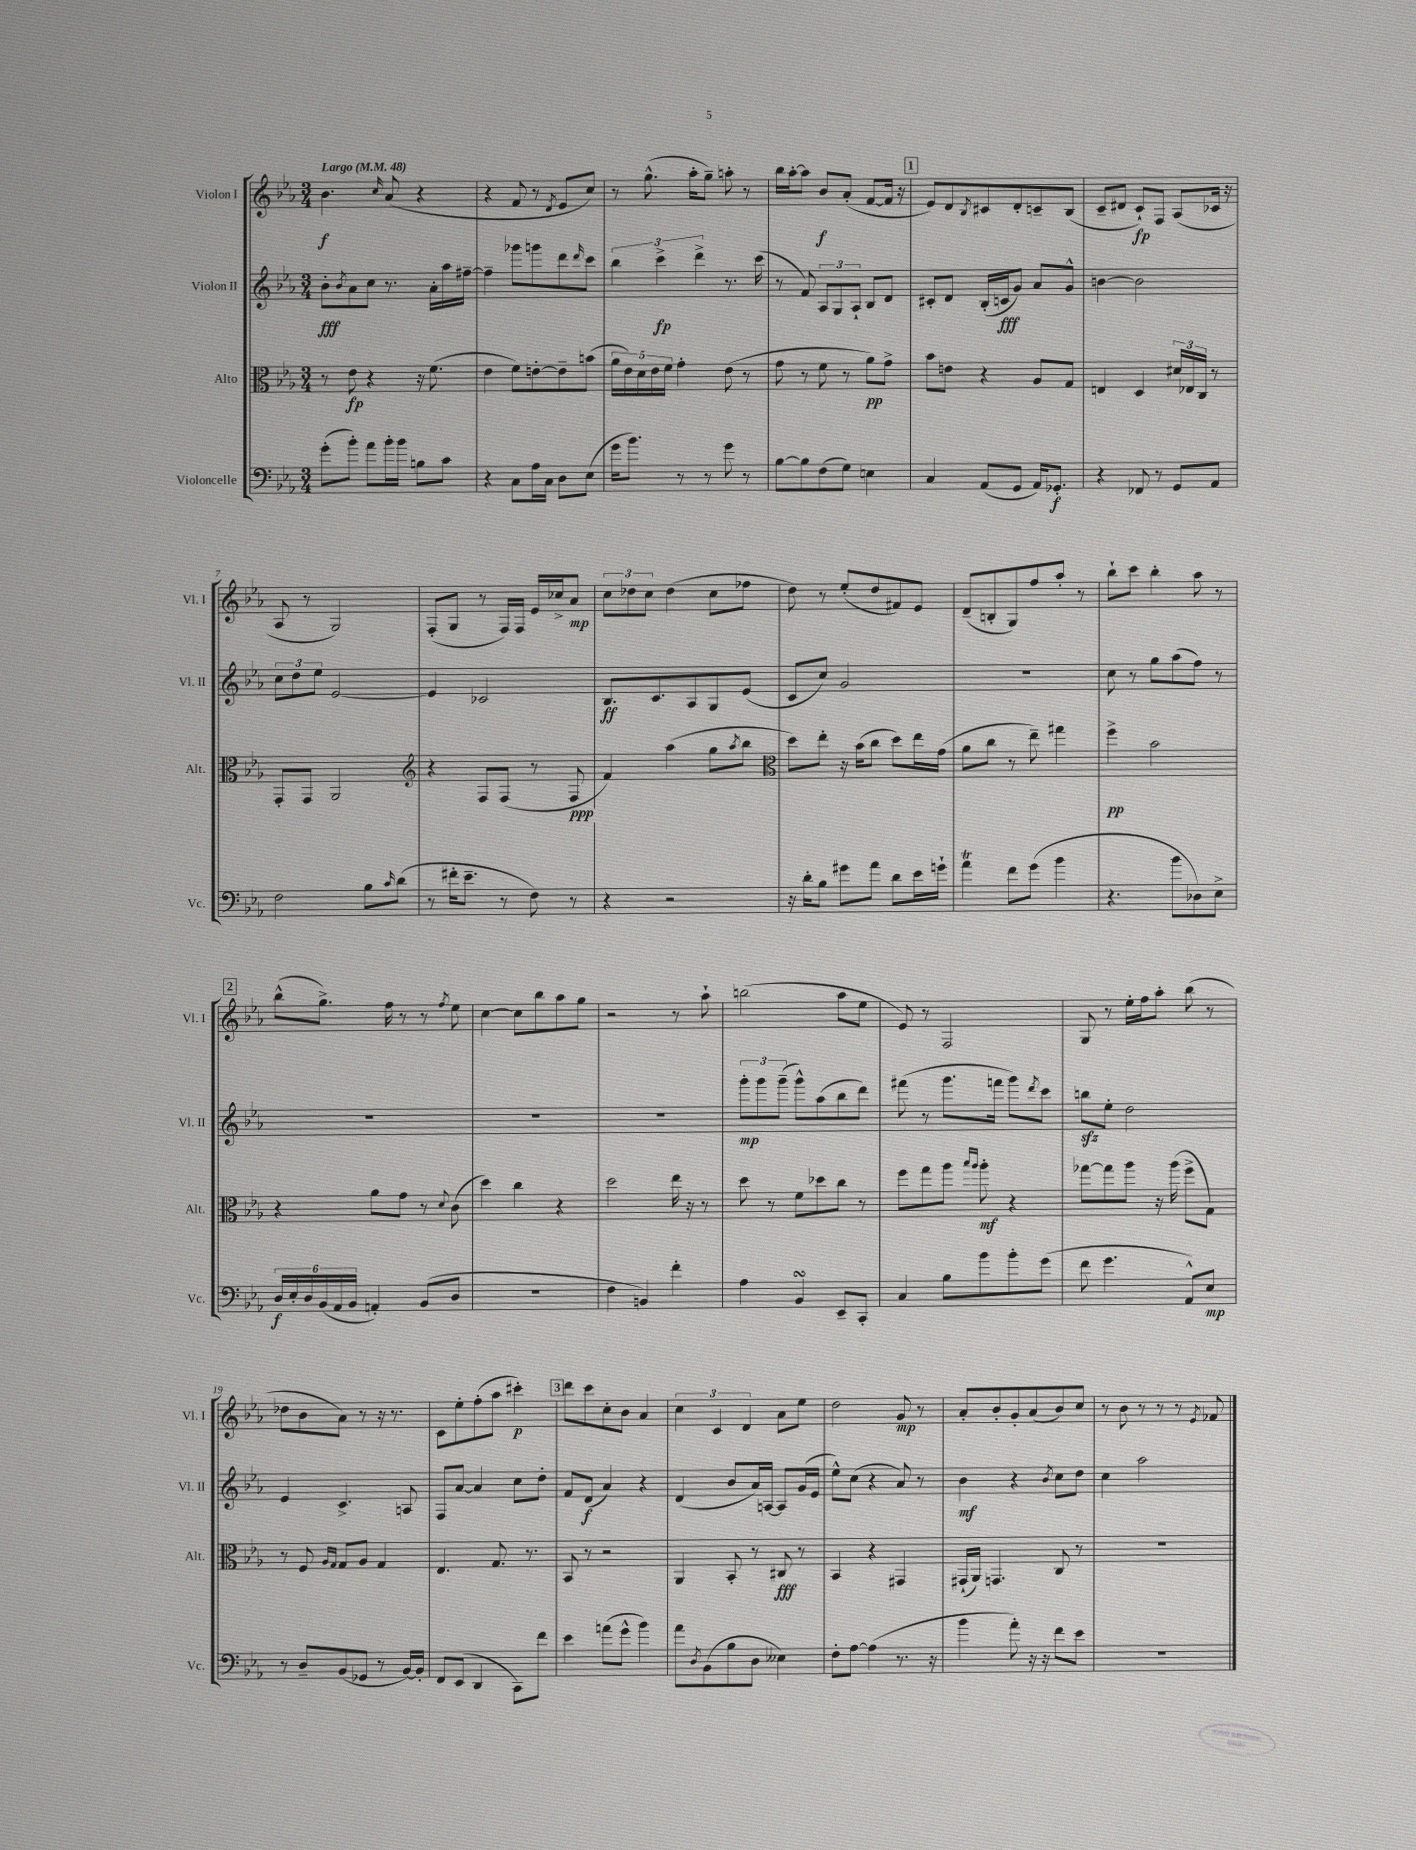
<<
\new StaffGroup <<
\new Staff = "s0" \with { instrumentName = "Violon I" shortInstrumentName = "Vl. I" } {
    \clef treble \key ees \major \numericTimeSignature \time 3/4 \tempo "Largo" 4 = 48
    bes'4.\f \grace { c''16 } aes'8( r4 |
    r4 f'8 r8 \acciaccatura { d'8 } ees'8 c''8) |
    r8 g''8.-^( aes''16-. g''8--) a''8-. r8 |
    bes''16 aes''16~-. aes''8 bes'8\f aes'8-.( f'8~ f'16 r16 |
    \mark \markup { \box "1" } ees'8) d'8 \acciaccatura { bes8 } cis'8 d'8-. c'8-- bes8( |
    c'8-- dis'8 c'8-!\fp) f8 aes8( ces'16 r16 |
    aes8 r8 g2) |
    f8-.( g8 r8 f16) f16 ees'16 ces''16-> aes'8\mp |
    \tuplet 3/2 { c''8 des''8 c''8 } des''4( c''8 fes''8 |
    d''8) r8 ees''8-.( d''8 fis'8) ees'8 |
    d'8--( b8-. g8) f''8 aes''8-. r8 |
    bes''8-! c'''8 bes''4-. aes''8 r8 |
    \mark \markup { \box "2" } bes''8-^( g''8.->) f''16 r8 r8 \acciaccatura { f''8 } ees''8 |
    c''4~ c''8 bes''8 aes''8 g''8 |
    r2 r8 aes''8-! |
    b''2( aes''8 ees''8 |
    ees'8) r8 f2 |
    g8 r8 ees''16-. f''16 aes''8-. bes''8( r8 |
    des''8 bes'8 aes'8) r8 r16 r8. |
    c'8 ees''8-. f''8-.( aes''8 cis'''4-.\p) |
    \mark \markup { \box "3" } d'''8 c'''8 c''8-. bes'8 aes'4 |
    \tuplet 3/2 { c''4 c'4 d'4 } aes'8 ees''8 |
    d''2 g'8\mp r8 |
    aes'8-. bes'8-. g'8-. aes'8( bes'8) c''8 |
    r8 bes'8 r8 r8 r8 \acciaccatura { ees'8 } fes'8 \bar "|." |
}
\new Staff = "s1" \with { instrumentName = "Violon II" shortInstrumentName = "Vl. II" } {
    \clef treble \key ees \major \numericTimeSignature \time 3/4
    bes'8-.\fff \acciaccatura { bes'8 } aes'8 c''8 r8. aes'16-. aes''16 fis''16~-- |
    fis''4-- ges'''8 g'''8 d'''8 \grace { d'''16 } c'''8 |
    \tuplet 3/2 { bes''4 c'''4->\fp d'''4-> } r8. c'''16( |
    r8 f'8) \tuplet 3/2 { aes8 g8 aes8-! } bes8 d'8 |
    \mark \markup { \box "1" } cis'8-. d'8 bes16-.( c'16\fff g'8) aes'8 g'8-^ |
    b'4~ b'2 |
    \tuplet 3/2 { c''8 d''8 ees''8 } ees'2~ |
    ees'4 ces'2 |
    bes8.\ff c'8. aes8 g8 ees'8( |
    c'8 c''8) g'2 |
    R2. |
    c''8 r8 g''8 aes''8( f''8) r8 |
    \mark \markup { \box "2" } R2. |
    R2. |
    R2. |
    \tuplet 3/2 { g'''8-.\mp g'''8 g'''8--( } g'''8-^) aes''8( bes''8 d'''8) |
    fis'''8( r8 g'''8. f'''16 g'''8) \acciaccatura { d'''8 } c'''8 |
    b''8\sfz ees''8-. d''2 |
    ees'4 c'4.-> a8 |
    f8 aes'8~ aes'4 c''8 d''8-. |
    \mark \markup { \box "3" } f'8 d'8\f( aes'4) r4 |
    d'4( bes'8 aes'16) a16~ a8 g'16( ees'16 |
    ees''8-^) c''8( r4 aes'8) r8 |
    bes'4\mf r4 \acciaccatura { bes'8 } c''8 d''8 |
    c''4 aes''2 \bar "|." |
}
\new Staff = "s2" \with { instrumentName = "Alto" shortInstrumentName = "Alt." } {
    \clef alto \key ees \major \numericTimeSignature \time 3/4
    r8 ees'8\fp r4 r16 f'8.( |
    ees'4 f'8) e'8~-. e'8-- b'8( |
    \tuplet 5/4 { aes'16 ees'16) d'16 ees'16 f'16 } g'4-. ees'8( r8 |
    g'8 r8 f'8 r8 aes'8\pp) g'8-> |
    \mark \markup { \box "1" } bes'8 e'8 r4 aes8 g8 |
    e4 d4 \tuplet 3/2 { dis'16 ees16 c16 } r8 |
    g,8-. g,8 aes,2 |
    \clef treble r4 f8 f8( r8 f8\ppp |
    f'4) aes''4( g''8 \acciaccatura { aes''8 } bes''8 |
    \clef alto d''8) ees''8-. r16 bes'16( c''8 d''8) ees''16 g'16( |
    aes'8 c''8 r8 ees''8--) gis''4 |
    f''4->\pp bes'2 |
    \mark \markup { \box "2" } r4 aes'8 g'8 r8 \appoggiatura { d'8 } c'8( |
    d''4) c''4 r4 |
    d''2 ees''16 r16 r8 |
    d''8 r8 f'8 des''8 c''8 r8 |
    f''8 g''8 aes''8 \grace { bes''16 aes''16 } aes''8-.\mf r4 |
    ges''8~ ges''8 aes''8 r16 aes''16( f''8-> g8) |
    r8 f8 \grace { aes16 g16 } g8 aes8 g4 |
    ees4. g8. r8. |
    \mark \markup { \box "3" } bes,8 r8 r2 |
    aes,4 bes,8-. r8 cis8\fff r8 |
    bes,4 r4 gis,4 |
    gis,16-!( aes,16) g,4. c8 r8 |
    R2. \bar "|." |
}
\new Staff = "s3" \with { instrumentName = "Violoncelle" shortInstrumentName = "Vc." } {
    \clef bass \key ees \major \numericTimeSignature \time 3/4
    g'8-.( bes'8-.) aes'8 bes'16-. bes'16 b8 c'8 |
    r4 c8 aes16 c16 d8 ees8( |
    g'16 bes'8.) r8 r8 g'8 r8 |
    bes8~ bes8 f8( g8) e4 |
    \mark \markup { \box "1" } c4 aes,8( g,8 aes,16) ges,8.-.\f |
    r4 fes,8 r8 g,8 aes,8 |
    f2 bes8 \grace { c'16 } d'8( |
    r8 fis'16-. ees'8.-- r8 f8) r8 |
    r4 r2 |
    r16 d'16-. bes8 gis'8 aes'8 d'8 ees'16 g'16-! |
    aes'4\trill f'8 g'8( bes'4 |
    r4. bes'8 des8) ees8-> |
    \mark \markup { \box "2" } \tuplet 6/4 { d16\f ees16-. d16 bes,16( aes,16 bes,16 } a,4-.) bes,8( d8 |
    R2. |
    f4 b,4) f'4-. |
    aes4 bes,4\turn ees,8-- c,8-. |
    c4 bes8 bes'8 bes'8-. g'8( |
    f'8 g'4. aes,8-^) ees8\mp |
    r8 d8-- bes,8( ges,8 r8 bes,16~) bes,16-. |
    f,8 ees,8( d,4 c,8) f'8 |
    \mark \markup { \box "3" } ees'4 a'8( g'8-^ bes'4) |
    aes'8 \acciaccatura { d8 } bes,8( bes8 d8 eeses4) |
    f8-. aes8~ aes4( r8. r16 |
    bes'4 aes'8-.) r16 r16 f'8 ees'8 |
    R2. \bar "|." |
}
>>
>>
